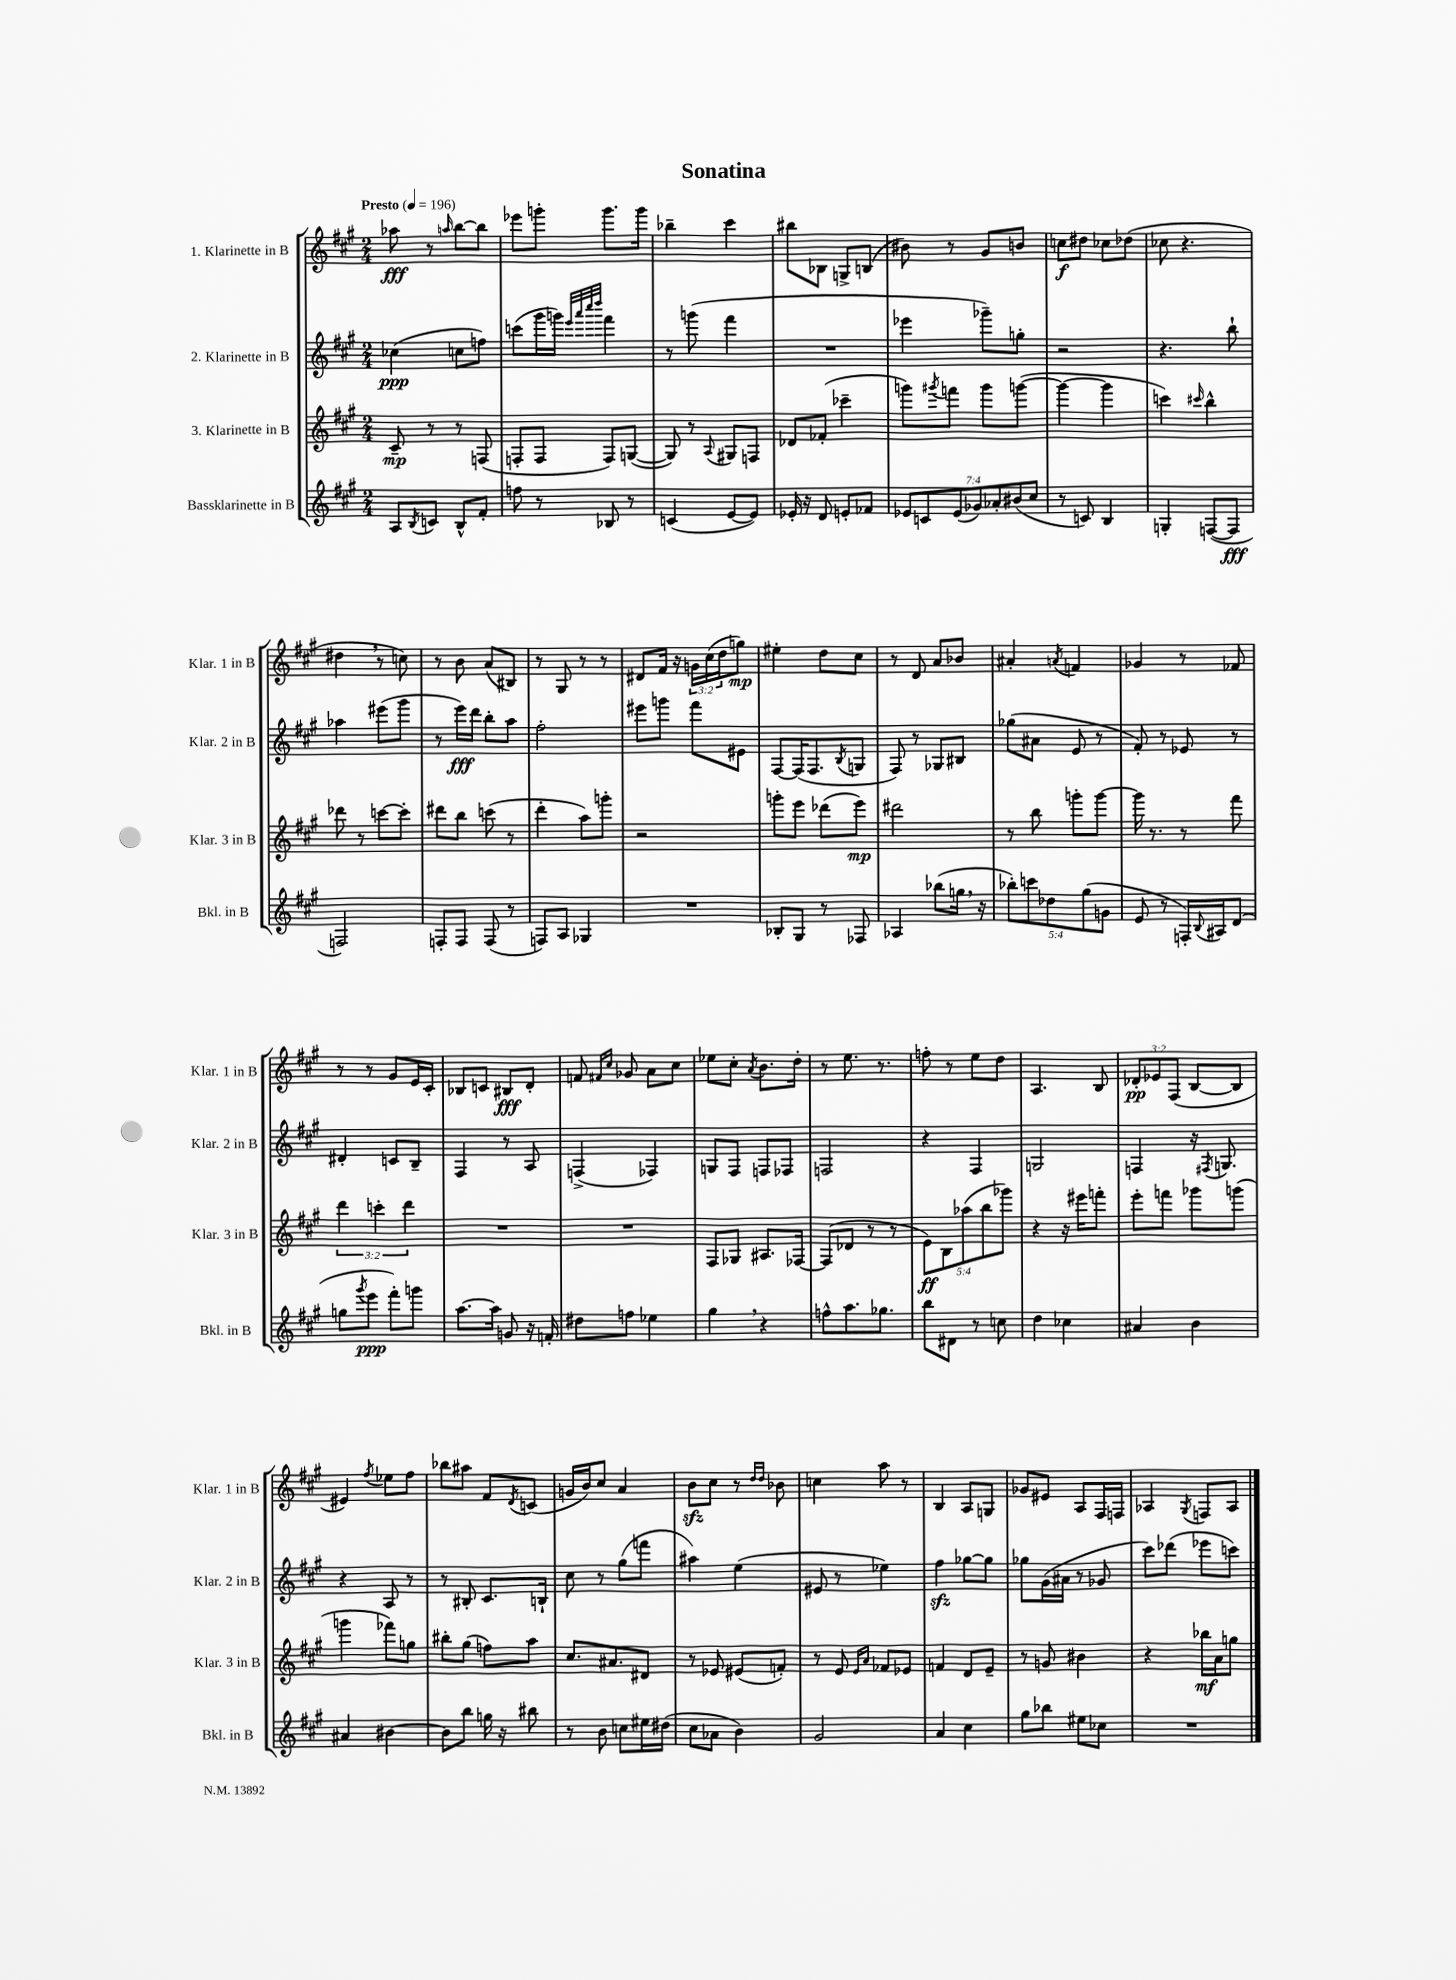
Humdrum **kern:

**kern	**kern	**kern	**kern
*staff4	*staff3	*staff2	*staff1
*clefG2	*clefG2	*clefG2	*clefG2
*k[f#c#g#]	*k[f#c#g#]	*k[f#c#g#]	*k[f#c#g#]
*M2/4	*M2/4	*M2/4	*M2/4
*MM196	*MM196	*MM196	*MM196
8A	8c#~	(4cc-	8aa-
8qB	.	.	.
8c	8r	.	8r
.	.	.	16qqaa
8B^^	8r	8cc	[8bb
8f#'	(8F	8ff)	8bb]
=	=	=	=
8ff	8F'	(8ccc	8eee-
8r	8F	16ggg#	8ggg'
.	.	16ggg)	.
.	.	32qqeee	.
.	.	32qqaaa	.
.	.	32qqcccc#	.
.	.	32qqdddd	.
8B-	8F)	4fff#	8.ggg
8r	([8G	.	.
.	.	.	16ggg
=	=	=	=
(4c	8G])	8r	4bb-~
.	8r	(8ggg	.
.	8qqA	.	.
[8e	8G#	4fff#	4ccc#
8e])	8F	.	.
=	=	=	=
16e-'	8d-	2r	8bb#
16r	.	.	.
8d	(8f-'	.	8B-
8e'	4ccc-~	.	8G^
8f-	.	.	(8B
=	=	=	=
14e-	8ggg)	4eee-	8b#)
14c	.	.	.
.	8qggg#	.	.
.	8fff	.	8r
(14e-	.	.	.
14g-)	.	.	.
.	8ggg#	8ggg-~)	8g#
14a-'	.	.	.
(14b#	.	.	.
.	([8ggg	8gg'	8b
14cc#	.	.	.
=	=	=	=
8r	4ggg_	2r	8cc
8c)	.	.	8dd#
4B	4ggg]	.	8cc-
.	.	.	(8dd-
=	=	=	=
4G'	4ccc)	4.r	8cc-
.	.	.	4.r
.	16qqccc#	.	.
([8F	4bb^^	.	.
8F]	.	8bb`	.
=	=	=	=
2F)	8ddd-	4aa-	4dd#
.	8r	.	.
.	[8ccc	(8eee#	8r
.	8ccc']	8ggg#	8cc)
=	=	=	=
8F'	8ddd#	8r	8r
8F	8bb	16eee)	8b
.	.	16ddd	.
(8F	(8ccc	8bb'	(8a
8r	8r	8aa	8B#)
=	=	=	=
8F)	4ddd'	2ff#'	8r
8A	.	.	8G#
4G-	8aa)	.	8r
.	8ggg'	.	8r
=	=	=	=
2r	2r	8eee#	8d#
.	.	8ggg	16f#
.	.	.	16r
.	.	8fff#	24g
.	.	.	(24cc#
.	.	.	24dd
.	.	8e#	8gg)
=	=	=	=
8B-'	8ggg'	[8F#	4ee#'
8G#	8eee	(16F#]	.
.	.	8.F#	.
8r	(8ddd-	.	8dd
.	.	8qB	.
8F-	8eee)	8G	8cc#
=	=	=	=
4A-	2ddd#	8F#)	8r
.	.	8r	8d
(8bb-	.	8G-	8a
16gg	.	8B#	8b-
16r	.	.	.
=	=	=	=
10bb-')	8r	(8gg-	4a#'
10ccc	.	.	.
.	8bb	8a#	.
10dd-	.	.	.
.	.	.	8qa
.	8ggg'	8e	4f
(10gg#	.	.	.
.	[8ggg	8r	.
10g	.	.	.
=	=	=	=
8e	16ggg]	8f#')	4g-
.	8.r	.	.
8r	.	8r	.
16F')	8r	8e-	8r
8qqB	.	.	.
16A#	.	.	.
(8d	8fff#	8r	8f-
=	=	=	=
8gg	6ddd	4d#'	8r
8qggg#	.	.	.
8eee	.	.	8r
.	6ccc'	.	.
8fff#')	.	8c	8g#
.	6ddd	.	.
8ggg	.	8B~	16e
.	.	.	16c#'
=	=	=	=
[8.aa	2r	4F#	8B-
.	.	.	8c
16aa]	.	.	.
8g	.	8r	8B#
16r	.	8A	8d'
16f'	.	.	.
=	=	=	=
8dd#	2r	(4F^	8f
.	.	.	16qqf#
.	.	.	16qqcc#
8ff	.	.	8g-
4ee-	.	4F-)	8a
.	.	.	8cc#
=	=	=	=
4gg#	8F#	8G	8ee-
.	8G-	8F#	8cc#'
.	.	.	8qa
4r	8.A#	8F	8.b
.	.	8F-	.
.	[16F-	.	16dd'
=	=	=	=
8ff^^	(8F-]	2F	8r
8.aa	8d-	.	8.ee
.	8r	.	.
8.gg-	.	.	8.r
.	8r	.	.
=	=	=	=
8bb	10e)	4r	8ff'
.	10B	.	.
8d#	.	.	8r
.	(10aa-	.	.
8r	.	4F#	8ee
.	10bb	.	.
8cc	.	.	8dd
.	10ggg-)	.	.
=	=	=	=
4dd	4r	2G	4.A
4cc-	16r	.	.
.	16eee#	.	.
.	8fff'	.	8B
=	=	=	=
4a#	8eee'	4F	12d-'
.	.	.	12e-
.	8fff	.	.
.	.	.	(12F#
4b	8ggg-	16r	[8B
.	.	8qF#	.
.	.	8.G	.
.	(8ggg	.	8B]
=	=	=	=
4a#	4ggg	4r	4e#)
.	.	.	8qff#
[4b#	8fff-)	8A	8ee-
.	8gg	8r	8ff#
=	=	=	=
8b#]	8bb#'	8r	8bb-
8bb	(8gg#	8B#'	8aa#
16gg	8ff)	8.c#	8f#
16r	.	.	.
.	.	.	8qd
8bb#	8aa	.	(8c
.	.	16B`	.
=	=	=	=
8r	8.cc#	8cc#	16g
.	.	.	16b)
8b	.	8r	8cc#
.	8.a#	.	.
8cc	.	(8gg#	4a
16ee#	8d#	8fff	.
(16dd#	.	.	.
=	=	=	=
8cc#	8r	4aa#)	8b
8a-	8e-	.	8cc#
4b)	(8e#	(4ee	8r
.	.	.	16qqdd
.	.	.	16qqdd
.	8f')	.	8b-
=	=	=	=
2g#	8r	8e#	4cc
.	8e	8r	.
.	16qqe	.	.
.	16qqa	.	.
.	8f-	4ee-)	8aa
.	8e-	.	8r
=	=	=	=
4a	4f	4ff#	4B
4cc#	8d	[8gg-	8A
.	8e~	8gg-]	8G
=	=	=	=
8gg#	8r	8gg-	8g-
8bb-	8g	(16g#	8e#
.	.	16a#	.
8ee#	4b#	8r	8A
8cc-	.	8g-	16F#
.	.	.	16F
=	=	=	=
2r	4r	8ccc#)	4A-
.	.	(8ddd-	.
.	.	.	8qG#
.	16bb-	8eee-	8F
.	16a	.	.
.	8gg	8ccc)	8A-
==	==	==	==
*-	*-	*-	*-
